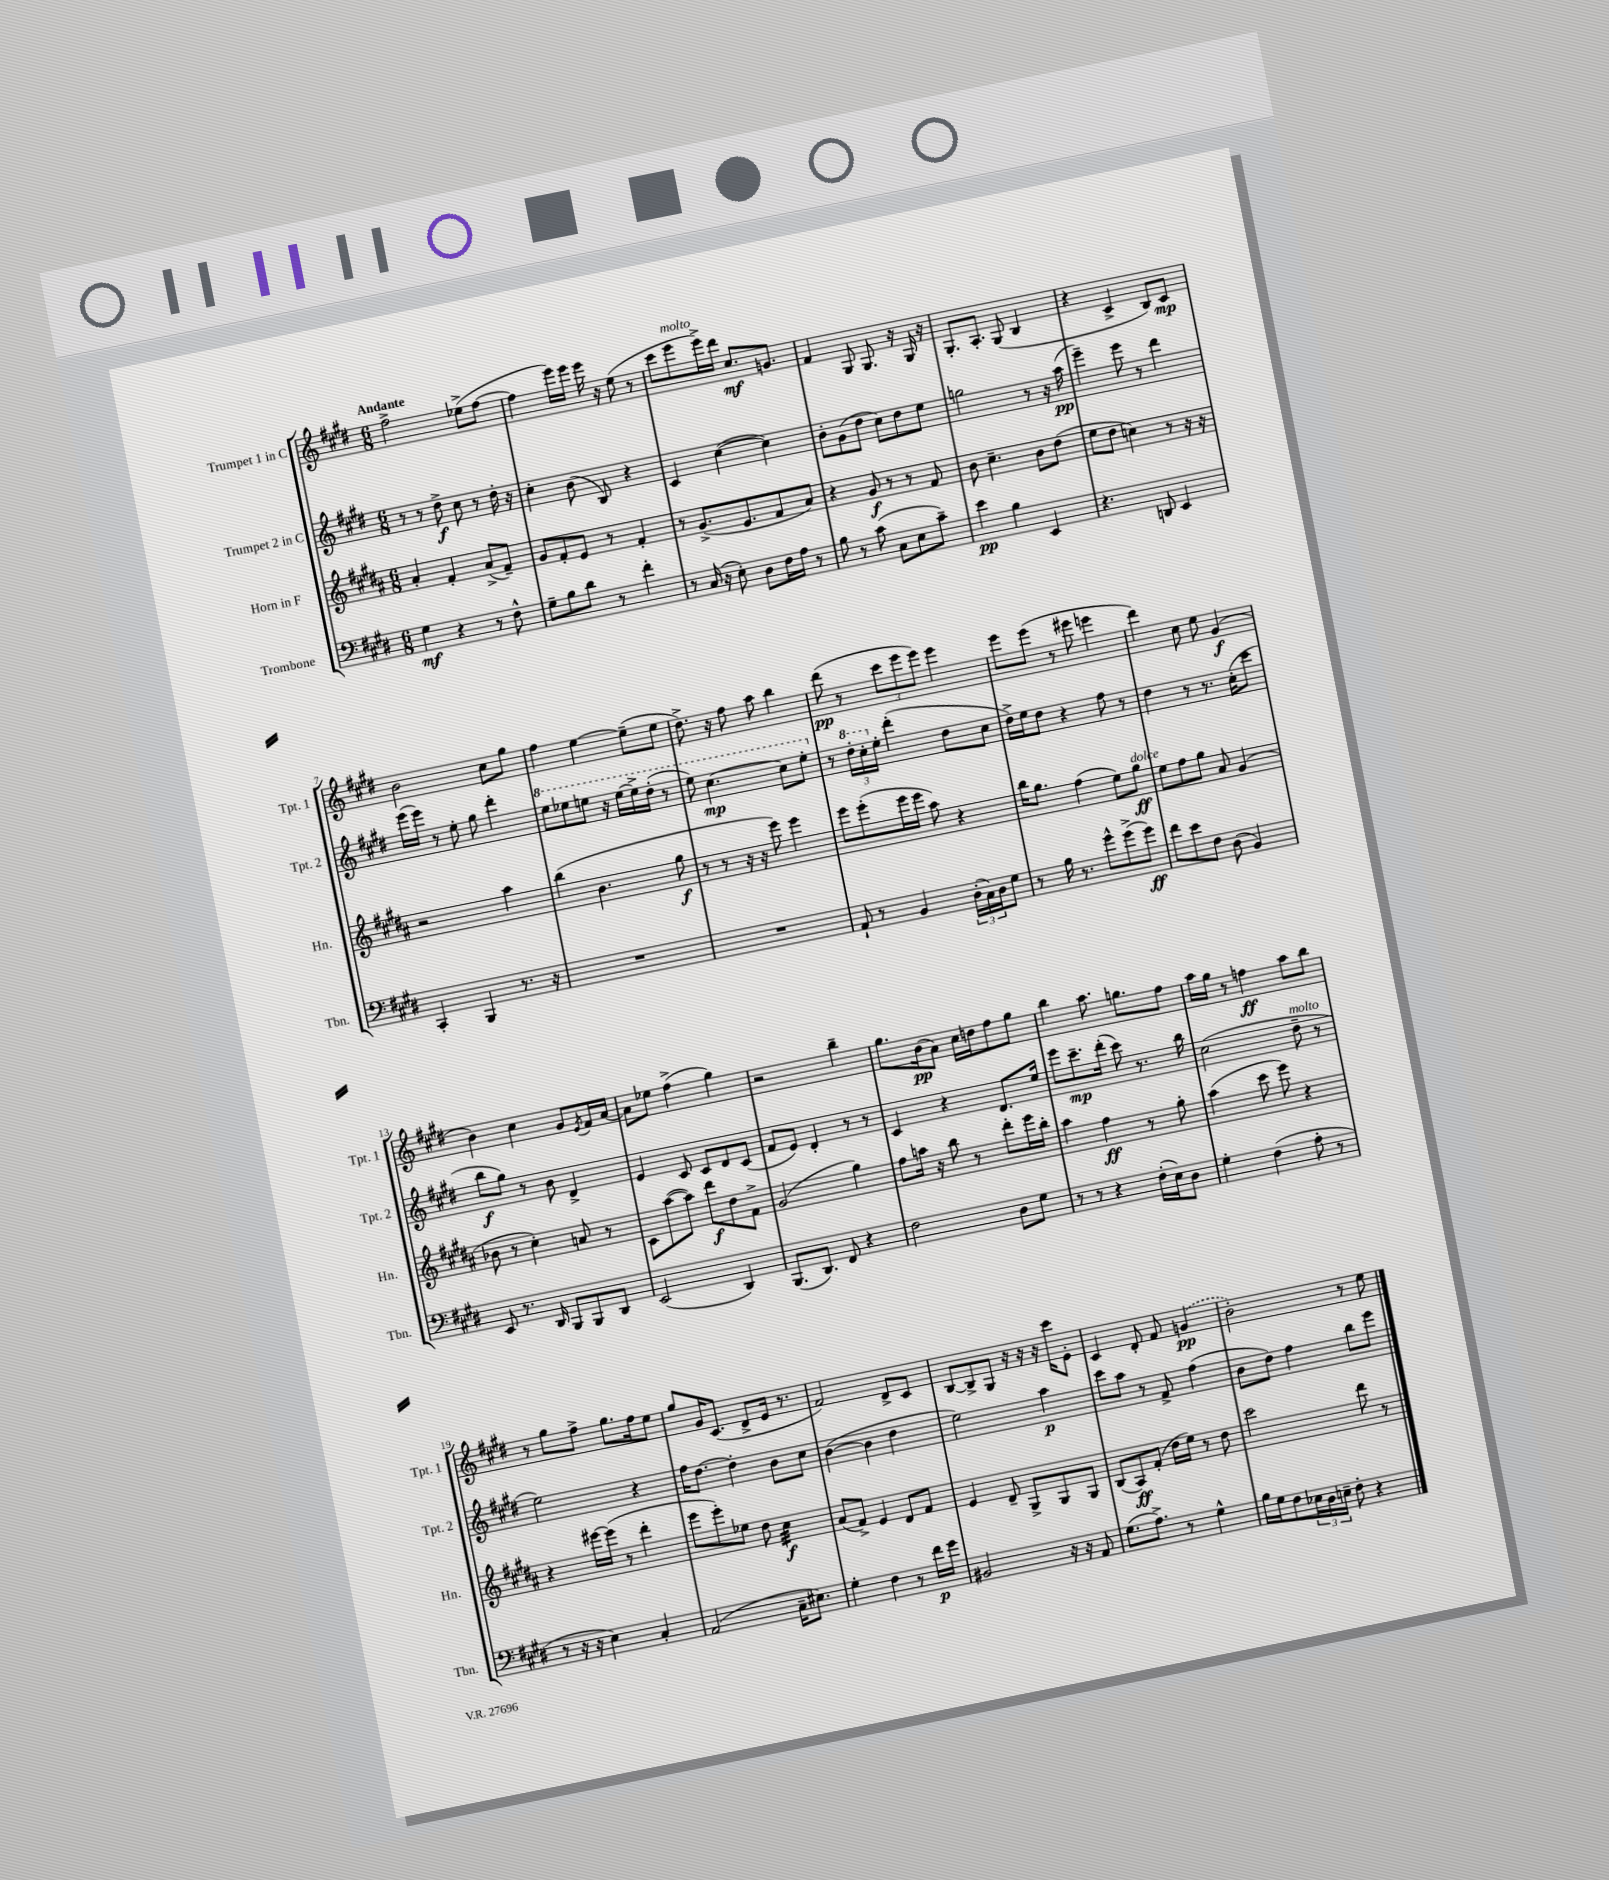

**kern	**kern	**kern	**kern
*staff4	*staff3	*staff2	*staff1
*clefF4	*clefG2	*clefG2	*clefG2
*k[f#c#g#d#]	*k[f#c#g#d#a#]	*k[f#c#g#d#]	*k[f#c#g#d#]
*M6/8	*M6/8	*M6/8	*M6/8
4G#	4a#'	8r	2ff#^
.	.	8r	.
4r	4f#'	8dd#^	.
.	.	8cc#	.
8r	(8a#^	8r	(8ee-^
8F#^^	8f#~)	16dd#'	[8ff#
.	.	16r	.
=	=	=	=
8G#~	8g#	4cc#'	4ff#]
8B	8f#'	.	.
8d#	8e	(8b	16eee)
.	.	.	16eee
8r	8r	8B)	16eee
.	.	.	16r
4f#'	4f#'	4r	(8ee
.	.	.	8r
=	=	=	=
8r	8r	4c#	8ccc#
(16C#	(8.g#^	.	8eee
16r	.	.	.
8E')	.	([4cc#	16eee^)
.	8.e	.	16ddd#
8D#	.	.	8.cc#
16F#	8f#	4cc#])	.
16A	.	.	8.g
8r	8a#)	.	.
=	=	=	=
8B	4r	8b'	4f#
8r	.	(8g#	.
(8c#	8g#	8dd#	8G#
8C#	8r	8cc#)	8.G#
8E	8r	8dd#	.
.	.	.	16r
8c#~)	8f#	8ee	16G#
.	.	.	16r
=	=	=	=
4e	8b	2gg	8.G#'
.	4.cc#~	.	.
.	.	.	8.A'
4B	.	.	.
.	.	.	(8G#
4EE	8b	8r	4B
.	(8dd#	16r	.
.	.	(16aa	.
=	=	=	=
4.r	8ee	4eee~)	4r
.	8dd#	.	.
.	4cc)	8eee	4c#^
8DD	.	8r	.
4EE	8r	4ddd#	8B)
.	16r	.	8c#
.	16r	.	.
=	=	=	=
4CC#'	2r	(16eee	2b
.	.	16eee)	.
.	.	8r	.
4BBB	.	8ee'	.
.	.	8gg#	.
8.r	4aa#	4ddd#'	8cc#
.	.	.	8gg#
16r	.	.	.
=	=	=	=
2.r	(4bb	8eee	4ff#
.	.	8eee-	.
.	4.b	8eee	[4ee
.	.	16r	.
.	.	[16eee	.
.	.	16eee^]	(8ee~]
.	.	(16ddd#'	.
.	8gg#	8r	8ee
=	=	=	=
2.r	8r	8eee)	8.dd#^)
.	8r	[4.ccc#	.
.	.	.	16r
.	16r	.	8ff#
.	16r	.	.
.	8eee)	.	8aa
.	4eee	8ccc#]	4bb
.	.	8eee'	.
=	=	=	=
8AA`	8eee	8r	(8ddd#
8r	(8eee'	24ddd#'	8r
.	.	24ccc#'	.
.	.	24ee'	.
4BB	16eee	(4ddd#'	12ccc#
.	16eee	.	.
.	.	.	12eee
.	8aa#)	.	.
.	.	.	12eee)
(24D#'	4r	8dd#	4eee
24C#)	.	.	.
24D#	.	.	.
8G#	.	8cc#	.
=	=	=	=
8r	16bb	16dd#^)	8eee
.	8.gg#	16ee	.
16B	.	8dd#	(8eee
8.r	.	.	.
.	(4ff#	4r	8r
8g#^^	.	.	8eee#
(8g#^	8ee)	8ff#	4eee
8g#)	8gg#	8r	.
=	=	=	=
8f#	8ee	4dd#	4ddd#)
8e	8ff#	.	.
8F#	8gg#	8r	8cc#
(8D#	8a#	8.r	8ee
4BB)	(4g#	.	(4g#
.	.	(16cc#'	.
.	.	8ccc#	.
=	=	=	=
8EE	8b-	8bb	4b)
8.r	8r	8gg#)	.
.	4cc#')	8r	4cc#
16DD#	.	.	.
8BBB	.	8b	.
8BBB	8a	4d#^	8g#
.	.	.	8qe
8DD#	8r	.	16f#
.	.	.	[16a
=	=	=	=
(2EE	8c#	4e	8a]
.	([8aa#	.	8ee-
.	8aa#])	8c#	(4ff#^
.	8ddd#	8c#	.
4DD#)	8dd#	8d#	4gg#)
.	8f#^	(8c#	.
=	=	=	=
(8.BBB	(2g#	8f#	2r
.	.	8e)	.
8.DD#)	.	.	.
.	.	4d#'	.
8FF#	.	.	.
4r	4gg#)	8r	4bb~
.	.	8r	.
=	=	=	=
2F#	8ff#	4c#	8.gg#
.	16aa	.	.
.	16r	.	(16b
.	8bb	4r	8a)
.	8r	.	16cc#
.	.	.	16dd
8D#	8ddd#'	8.d#	8ff#
8G#	16eee	.	8gg#
.	16bb'	16ee	.
=	=	=	=
8r	4aa#	8eee	4bb
8r	.	8.ccc#~	.
4r	4ff#	.	8.aa
.	.	(16ddd#'	.
.	.	8ccc#)	.
.	.	.	8.gg
(16F#'	8r	8.r	.
16E)	.	.	.
8D#	8gg#'	.	8ff#
.	.	16bb	.
=	=	=	=
4G#'	(4aa#	(2cc#	16aa
.	.	.	16gg#
.	.	.	8r
(4F#	8ccc#	.	4ff
.	8eee)	.	.
8A'	4r	8dd#~	8aa
8r	.	8r	8bb
=	=	=	=
8r	4r	2ee)	8r
16r	.	.	8gg#
16r	.	.	.
4E)	[16eee#	.	8ff#^
.	(16eee#]	.	.
.	8r	.	8.gg#
4C#'	4ddd#'	4r	.
.	.	.	16ff#
.	.	.	8ee
=	=	=	=
(2AA	8eee	16ff#	8gg#
.	.	[8.dd#	.
.	8eee')	.	16g#
.	.	.	(8.c#
.	8ee-	4dd#']	.
.	8dd#	.	8d#^
16C#~	4cc#	8b	16e
8.E#)	.	.	8.r
.	.	8cc#	.
=	=	=	=
4G#'	(8a#	([4b	2f#)
.	8f#^)	.	.
4F#	4e	4b]	.
8r	8d#	4dd#	8d#^
16f#	8f#	.	8c#
16g#	.	.	.
=	=	=	=
2BB#	4e	2ee)	[8B
.	.	.	8B^]
.	8d#~	.	8G#
.	8G#^	.	16r
.	.	.	16r
16r	8G#	4aa	16r
16r	.	.	16ccc#
8AA	8G#	.	8e'
=	=	=	=
(8.G#	(8B	8ccc#	4c#
.	8A#)	8aa	.
8.A^)	.	.	.
.	(8f#'	8r	8d#'
8r	16dd#	8f#^	8f#
.	16ee)	.	.
4G#^^	8r	(4ff#	(4g
.	8dd#	.	.
=	=	=	=
16B	2ccc#	8b	2b')
16G#	.	.	.
8F#	.	8dd#)	.
24E-	.	4ff#	.
24D#	.	.	.
24E~	.	.	.
8F#'	.	.	.
4r	8ddd#	8bb	8r
.	8r	8eee	8ee
==	==	==	==
*-	*-	*-	*-
